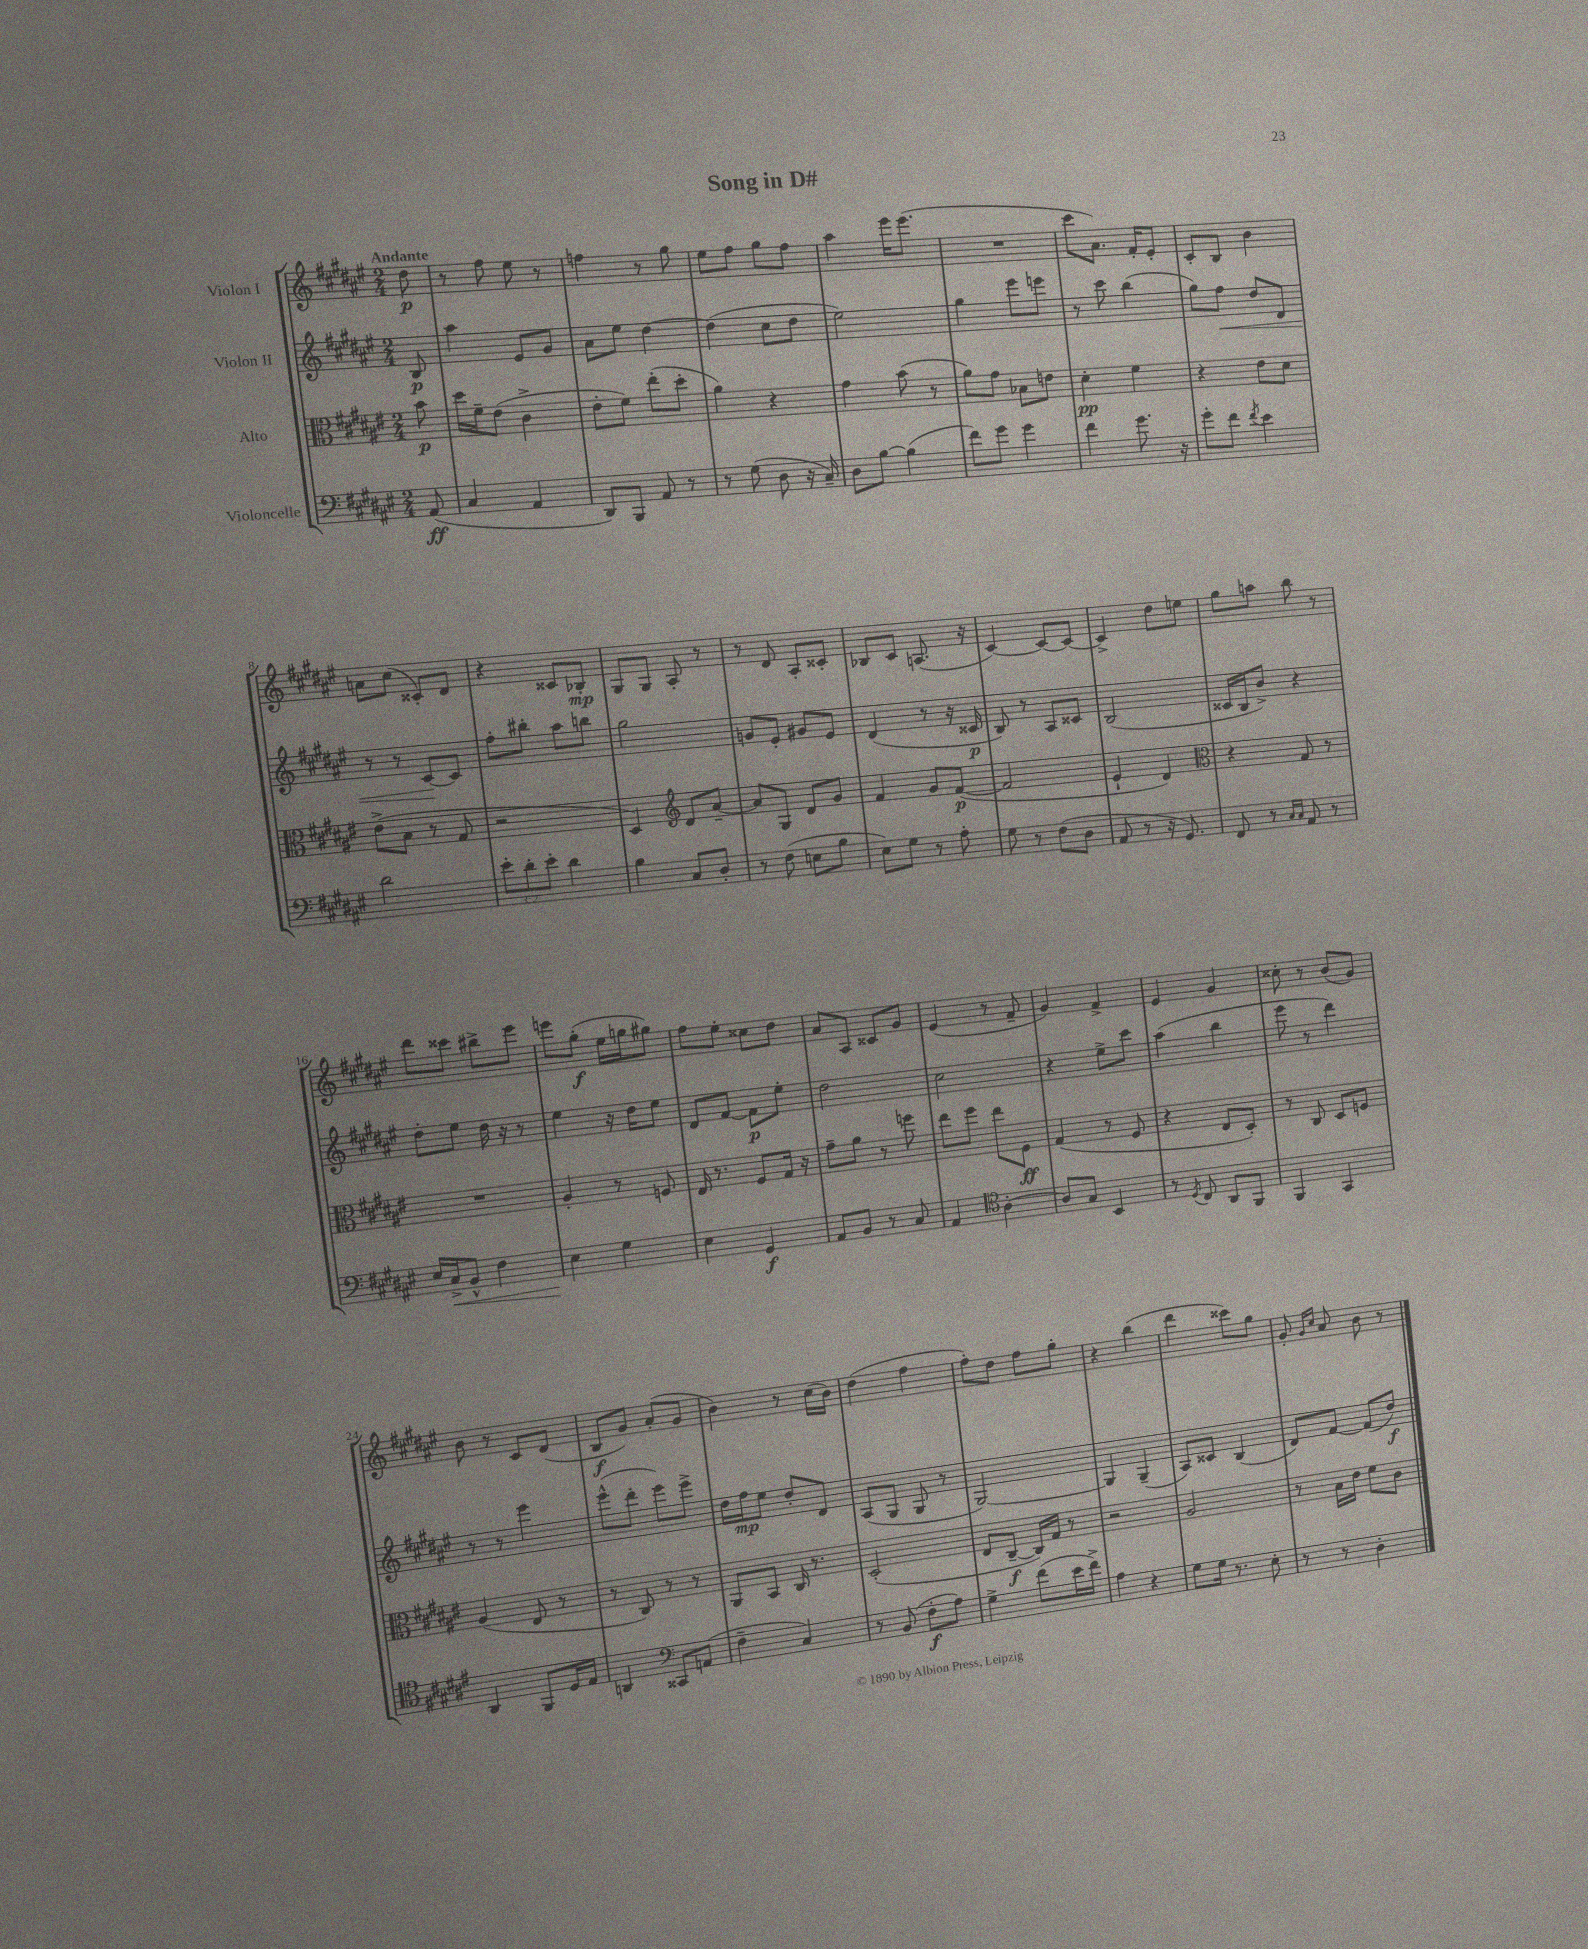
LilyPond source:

\header { title = "Song in D#" }
<<
\new StaffGroup <<
\new Staff = "s0" \with { instrumentName = "Violon I" } {
    \clef treble \key fis \major \numericTimeSignature \time 2/4 \partial 8 \tempo "Andante"
    dis''8\p |
    r8 fis''8 eis''8 r8 |
    f''4 r8 gis''8 |
    eis''8 fis''8 gis''8 fis''8 |
    ais''4 eis'''16 eis'''8.( |
    R2 |
    cis'''8 ais'8.) fis'16-. eis'8-. |
    cis'8-. b8 b'4 |
    a'8 cis''8( cisis'8-.) dis'8 |
    r4 cisis'8 bes8-.\mp |
    gis8 gis8 ais8-. r8 |
    r8 dis'8 ais8-. cisis'8-. |
    bes8 cis'8 a8.( r16 |
    cis'4~) cis'8~ cis'8~ |
    cis'4-> dis''8 e''8 |
    gis''8 a''8 b''8 r8 |
    dis'''8 cisis'''8 bis''8-> eis'''8 |
    e'''8 gis''8-.\f( eis''16 g''16 gis''8) |
    fis''8 eis''8-. cisis''8 dis''8 |
    ais'8 ais8 cisis'8 gis'8 |
    eis'4( r8 fis'8-- |
    gis'4) fis'4-> |
    eis'4 gis'4 |
    cisis''8-. r8 b'8( gis'8) |
    b'8 r8 cis'8 dis'8( |
    b8\f gis'8) ais'8-.( gis'8 |
    b'4) r8 cis''16( b'16) |
    dis''4( fis''4 |
    fis''8-.) dis''8 fis''8 gis''8-. |
    r4 b''4( |
    dis'''4 cisis'''8) gis''8 |
    gis'8-. \grace { gis'16 cis''16 } ais'8 b'8 r8 \bar "|." |
}
\new Staff = "s1" \with { instrumentName = "Violon II" } {
    \clef treble \key fis \major \numericTimeSignature \time 2/4 \partial 8
    b8\p |
    ais''4 eis'8 gis'8 |
    ais'8 eis''8 dis''4~ |
    dis''4( cis''8 dis''8 |
    eis''2) |
    gis''4 eis'''8 e'''8 |
    r8 cis'''8 b''4( |
    gis''8) fis''8\< dis''8 dis'8 |
    r8 r8 cis'8~\! cis'8 |
    fis''8-. bis''8-. ais''8 b''8 |
    gis''2 |
    g'8 eis'8-. gis'8 eis'8 |
    dis'4( r8 r16 cisis'16\p |
    b8) r8 ais8 cisis'8 |
    b2( |
    cisis'16 b16 b'8->) r4 |
    dis''8-. eis''8 dis''16 r16 r8 |
    eis''4 r16 dis''16 eis''8 |
    dis'8 fis'8~ fis'8\p eis''8-. |
    dis''2 |
    cis''2 |
    r4 eis''8-> cis'''8 |
    ais''4( b''4 |
    eis'''8 r8 dis'''4) |
    r8 r8 eis'''4 |
    eis'''8-^( dis'''8-. eis'''8) eis'''8-> |
    dis''16 fis''16\mp eis''8 dis''8-. dis'8 |
    ais8( gis8 gis8 r8 |
    gis2~) |
    gis4 gis4--( |
    ais8) cisis'8 b4( |
    dis'8) fis'8~ fis'8( dis''8\f) \bar "|." |
}
\new Staff = "s2" \with { instrumentName = "Alto" } {
    \clef alto \key fis \major \numericTimeSignature \time 2/4 \partial 8
    b'8\p |
    dis''16 fis'16-- eis'8( cis'4-> |
    eis'8-. fis'8) eis''8-.( dis''8-. |
    ais'4) r4 |
    gis'4 b'8( r8 |
    ais'8) gis'8 bes8 e'8 |
    dis'4-.\pp fis'4 |
    r4 eis'8 dis'8 |
    eis'8->( b8 r8 gis8 |
    r2 |
    dis4) \clef treble dis'8 ais'8~-- |
    ais'8 gis8 dis'8 gis'8 |
    fis'4 gis'8 fis'8~\p( |
    fis'2 |
    eis'4-! dis'4) |
    \clef alto r4 gis8 r8 |
    R2 |
    ais4-. r8 f8 |
    eis16 r8. fis8 gis16 r16 |
    gis'8-- ais'8 r8 f''8 |
    eis''8 fis''8 eis''8 fis8\ff |
    gis4( r8 fis8 |
    r4 eis8 dis8-.) |
    r8 cis8 dis8 f8 |
    ais4( eis8 r8 |
    r8 cis8) r8 r8 |
    ais,8 b,8 cis16 r8. |
    dis2-.( |
    eis8 cis8~--\f cis16) gis16 r8 |
    r2 |
    ais2 |
    r8 b16 eis'16 fis'8 cis'8 \bar "|." |
}
\new Staff = "s3" \with { instrumentName = "Violoncelle" } {
    \clef bass \key fis \major \numericTimeSignature \time 2/4 \override Staff.TupletNumber.text = #tuplet-number::calc-fraction-text \partial 8
    ais,8\ff( |
    cis4 ais,4 |
    dis,8) b,,8 ais,8 r8 |
    r8 gis8( dis8 r16 cis16--) |
    dis8 b8~ b4( |
    fis'8) gis'8 gis'4 |
    fis'4 gis'8. r16 |
    gis'8-. fis'8 \acciaccatura { fis'8 } eis'4 |
    dis'2 |
    \tuplet 3/2 { eis'8-. dis'8-. eis'8-. } dis'4 |
    b4 cis8 dis8-. |
    r8 fis8( e8 b8 |
    eis8) gis8 r8 ais8-. |
    gis8 r8 fis8( dis8 |
    ais,8 r8 r16 gis,8.) |
    fis,8 r8 \grace { cis16 cis16 } ais,8 r8 |
    eis16 cis16->\< b,8-^ fis4 |
    eis4\! gis4 |
    eis4 gis,4\f |
    ais,8 b,8 r8 cis8 |
    ais,4 \clef tenor ais4~-. |
    ais8 gis8 b,4 |
    r8 \acciaccatura { dis8 } cis8 ais,8 fis,8 |
    fis,4 gis,4 |
    ais,4 fis,8 dis16 eis16 |
    a,4 \clef bass cisis,8 a,8( |
    fis4-- cis4) |
    r8 b,8( fis8-.\f ais8) |
    gis4-> fis'8( eis'16 fis'16->) |
    ais4 r4 |
    gis8 gis16 r8. eis8-. |
    r8 r8 dis4-. \bar "|." |
}
>>
>>
